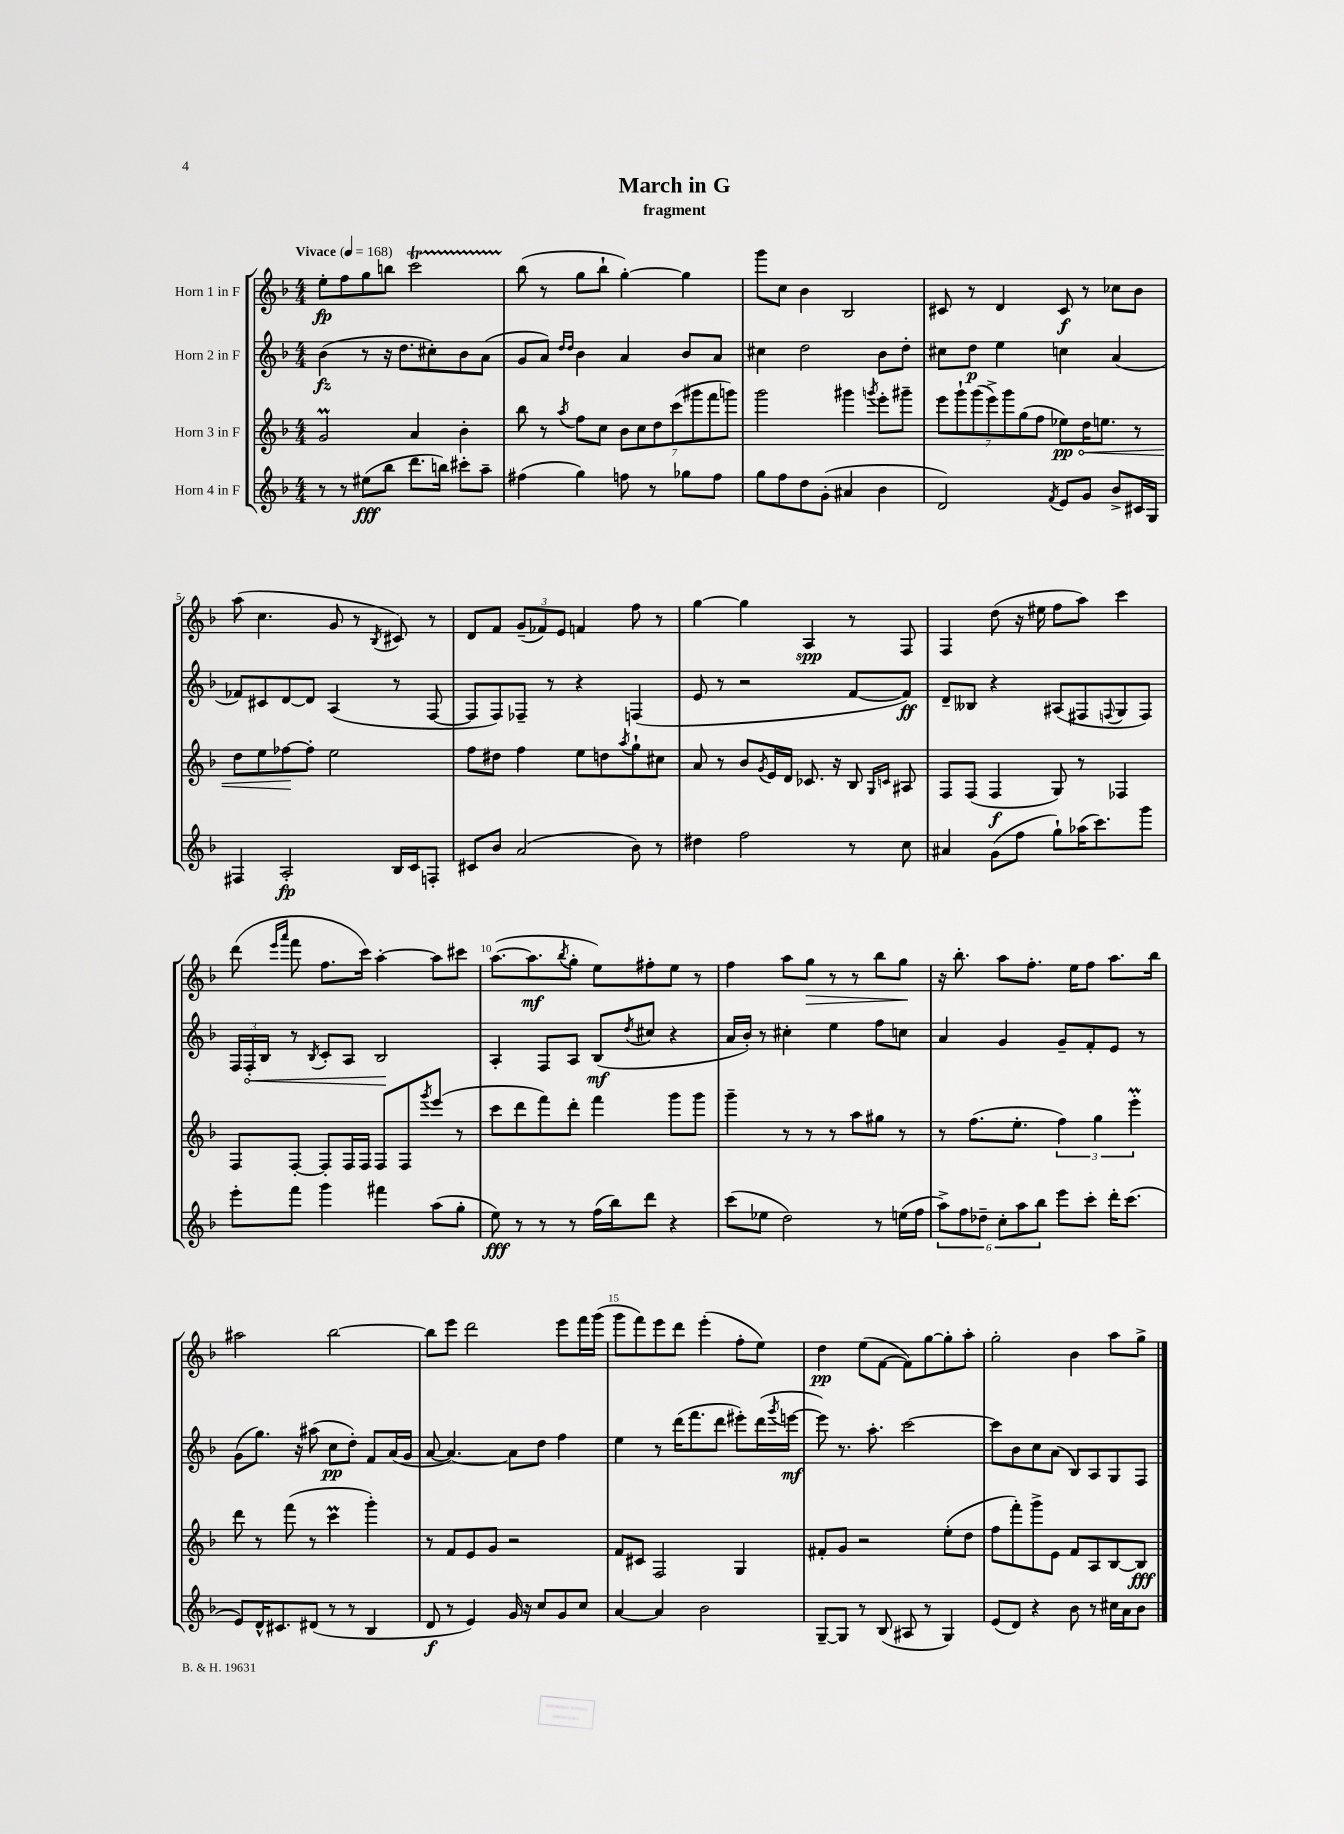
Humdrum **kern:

**kern	**kern	**kern	**kern
*staff4	*staff3	*staff2	*staff1
*clefG2	*clefG2	*clefG2	*clefG2
*k[b-]	*k[b-]	*k[b-]	*k[b-]
*M4/4	*M4/4	*M4/4	*M4/4
*MM168	*MM168	*MM168	*MM168
8r	2g/	(4b-\	8ee'\L
8r	.	.	8ff\
(8ee#\L	.	8r	8gg\
8bb-\J	.	16r	8bb\J
.	.	8.dd\L	.
8.ddd\L	4a/	.	2ccc\
.	.	8cc#'\)	.
16bb\Jk)	.	.	.
8ccc#'\L	4b-'\	8b-\	.
8aa~\J	.	(8a\J	.
=	=	=	=
(4ff#\	8bb-\	8g/L	(8bb-\
.	8r	8a/J)	8r
.	.	16qqdd/LL	.
.	8qaa/	16qqdd/JJ	.
4gg\)	8ff\L	4b-\	8gg\L
.	8cc\J	.	8bb-`\J
8ff\	14b-\L	4a/	[4gg'\)
.	14cc\	.	.
8r	.	.	.
.	14dd\	.	.
.	(14ccc\	.	.
8gg-\L	.	8b-/L	4gg\]
.	14ggg#\	.	.
.	14fff\	.	.
8ff\J	.	8a/J	.
.	14ggg\J)	.	.
=	=	=	=
8gg\L	2ggg\	4cc#\	8ggg\L
8ff\	.	.	8cc\J
8dd\	.	2dd\	4b-\
(8g'\J	.	.	.
4a#/	4ggg#\	.	2B-/
.	8qggg/	.	.
4b-\	8eee'\L	8b-\L	.
.	8ggg#~\J	8dd'\J	.
=	=	=	=
2d/)	14eee\L	8cc#\L	8c#/
.	14ggg`\	.	.
.	.	8dd\J	8r
.	(14ggg\	.	.
.	14eee^\)	.	.
.	.	4ee\	4d/
.	14ggg\	.	.
.	(14gg\	.	.
.	14ff\J	.	.
8qf/	.	.	.
8e/L	8ee-\L)	4cc\	8c#/
8g/J	16dd\K	.	8r
.	8.ee\J	.	.
8b-^/L	.	(4a/	8cc-\L
16c#/L	8r	.	8b-\J
16G/JJ	.	.	.
=	=	=	=
4F#/	8dd\L	8f-/L)	(8aa\
.	8ee\	8c#/	4.cc\
2A'/	[8ff-\	[8d/	.
.	8ff-'\]J	8d/]J	.
.	2ee\	(4A/	8g/
.	.	.	8r
.	.	.	8qB-/
16B-/LL	.	8r	8c#/)
16c/J	.	.	.
8F'/J	.	[8F/	8r
=	=	=	=
8c#/L	8ff\L	8F/]L	8d/L
8b-/J	8dd#\J	8F/)	8f/J
(2a/	4ff\	8F-~/J	(12g~/L
.	.	.	12f-/)
.	.	8r	.
.	.	.	12e/J
.	8ee\L	4r	4f/
.	8dd\	.	.
.	8qaa/	.	.
8b-\)	8gg`\	(4F/	8ff\
8r	8cc#\J	.	8r
=	=	=	=
4dd#\	8a/	8e/	[4gg\
.	8r	8r	.
2ff\	8b-/L	2r	4gg\]
.	8qg/	.	.
.	16e/L	.	.
.	16d/JJ	.	.
.	8.c-/	.	4A/
.	16r	.	.
8r	8B-/	[8f/L	8r
.	16qqG/LL	.	.
.	16qqc/JJ	.	.
8cc\	8A#/	8f/]J)	8F/
=	=	=	=
4a#/	8F/L	8d~/L	4F/
.	(8F/J	8B--/J	.
(8g\L	4F/	4r	(8dd\
8ff\J	.	.	16r
.	.	.	16ee#\
8gg`\L)	8G/)	(8A#/L	8ff\L
(16aa-\K	8r	8F#/	8aa\J)
8.ccc\)	.	.	.
.	.	8qqF/	.
.	4F-/	8G/	4ccc\
8ggg\J	.	8F/J)	.
=	=	=	=
8eee'\L	8F/L	24F/LL	(8ddd\
.	.	24F'/	.
.	.	24B-/JJ	.
.	.	.	16qqeee/LL
.	.	.	16qqaaa/JJ
8fff\J	[8F'/J	8r	8fff\
.	.	8qB-/	.
4ggg\	8F'/]L	8c'/L	8.ff\L
.	16F/L	8A/J	.
.	16F/JJ	.	16ccc\Jk)
4fff#\	8F/L	2B-/	[4aa'\
.	8F/	.	.
.	8qggg/	.	.
(8aa\L	(8eee/J	.	8aa\]L
8gg'\J	8r	.	8ccc#\J
=	=	=	=
8ee\)	8ccc\L	4A'/	([8.aa\L
8r	8ddd\	.	.
.	.	.	8.aa\]
8r	8fff\)	8F/L	.
.	.	.	8qbb-/
8r	8ddd'\J	8A/J	8gg'\J
(16ff\LL	4fff\	(8B-/L	8ee\L)
16bb-\J)	.	.	.
.	.	8qdd/	.
8ddd\J	.	8cc#/J	8ff#'\
4r	8ggg\L	4r	8ee\J
.	8ggg\J	.	8r
=	=	=	=
(8ccc\L	4ggg~\	16a/LL	4ff\
.	.	16b-'/JJ)	.
8ee-\J	.	8r	.
2dd\)	8r	4cc#'\	8aa\L
.	8r	.	8gg\J
.	8r	4ee\	8r
.	8aa\L	.	8r
8r	8gg#\J	8ff\L	8bb-\L
(16ee\LL	8r	8cc\J	8gg\J
16ff\JJ	.	.	.
=	=	=	=
12aa^\L)	8r	4a/	16r
.	.	.	8.bb-'\
12ff\	.	.	.
.	(8.ff\L	.	.
12dd-~\J	.	.	.
12cc'\L	.	4g/	8aa\L
.	8.ee'\J	.	.
12aa\	.	.	.
.	.	.	8.ff'\J
12bb-\J	.	.	.
8eee\L	6ff\)	8g~/L	.
.	.	.	16ee\LK
8ccc'\J	.	8f'/	8ff\J
.	6gg\	.	.
16ddd'\LK	.	8e/J	8.aa\L
(8.ccc\J	.	.	.
.	6eee'\	.	.
.	.	8r	.
.	.	.	16bb-\Jk
=	=	=	=
8e/L)	8ddd\	(8g\L	2aa#\
16d^^/K	8r	8.gg\J)	.
8.c#/	.	.	.
.	(8fff\	.	.
.	.	16r	.
(8d#/J	8r	(8aa#\	.
8r	4ccc\	8cc\L	[2bb-\
8r	.	8dd'\J)	.
4B-/	4ggg'\)	8f/L	.
.	.	(16a/L	.
.	.	16g/JJ	.
=	=	=	=
8d/	8r	[8a/	8bb-\]L
8r	8f/L	4.a/_)	8eee\J
4e/)	8e/	.	2ddd\
.	8g/J	.	.
16g/	2r	8a\]L	.
16r	.	.	.
8cc/L	.	8dd\J	.
8g/	.	4ff\	8eee\L
8cc/J	.	.	16fff\L
.	.	.	(16ggg\JJ
=	=	=	=
[4a/	8f/L	4ee\	8ggg\L
.	8c#/J	.	8fff\)
4a/]	2F/	8r	8eee\
.	.	(16ddd\LK	8ddd\J
.	.	8.fff\	.
2b-\	.	.	(4eee'\
.	.	8ddd\J	.
.	4G/	8eee#'\L)	8ff'\L
.	.	(16ddd\L	8ee\J)
.	.	8qggg/	.
.	.	[16eee\JJ	.
=	=	=	=
[8G~/L	8f#'/L	8eee\])	4dd\
8G/]J	8g/J	8.r	.
8r	2r	.	(8ee\L
.	.	8.aa'\	.
(8B-/	.	.	[8f\J
8A#/	.	[2ccc\	8f\]L)
8r	.	.	[8gg\
4G/)	(8ee'\L	.	8gg'\]
.	8dd\J	.	8aa'\J
=	=	=	=
(8e/L	8ff\L	8ccc\]L	2gg'\
8d/J)	8fff'\)	8b-\	.
4r	8ggg^\	8cc\	.
.	8e\J	(8a\J	.
8b-\	8f/L	8B-/L)	4b-\
8r	8A/	8A/	.
16cc#\LL	[8B-/	8G/	8aa\L
16a\J	.	.	.
8b-\J	8B-/]J	8F/J	8gg^\J
==	==	==	==
*-	*-	*-	*-
